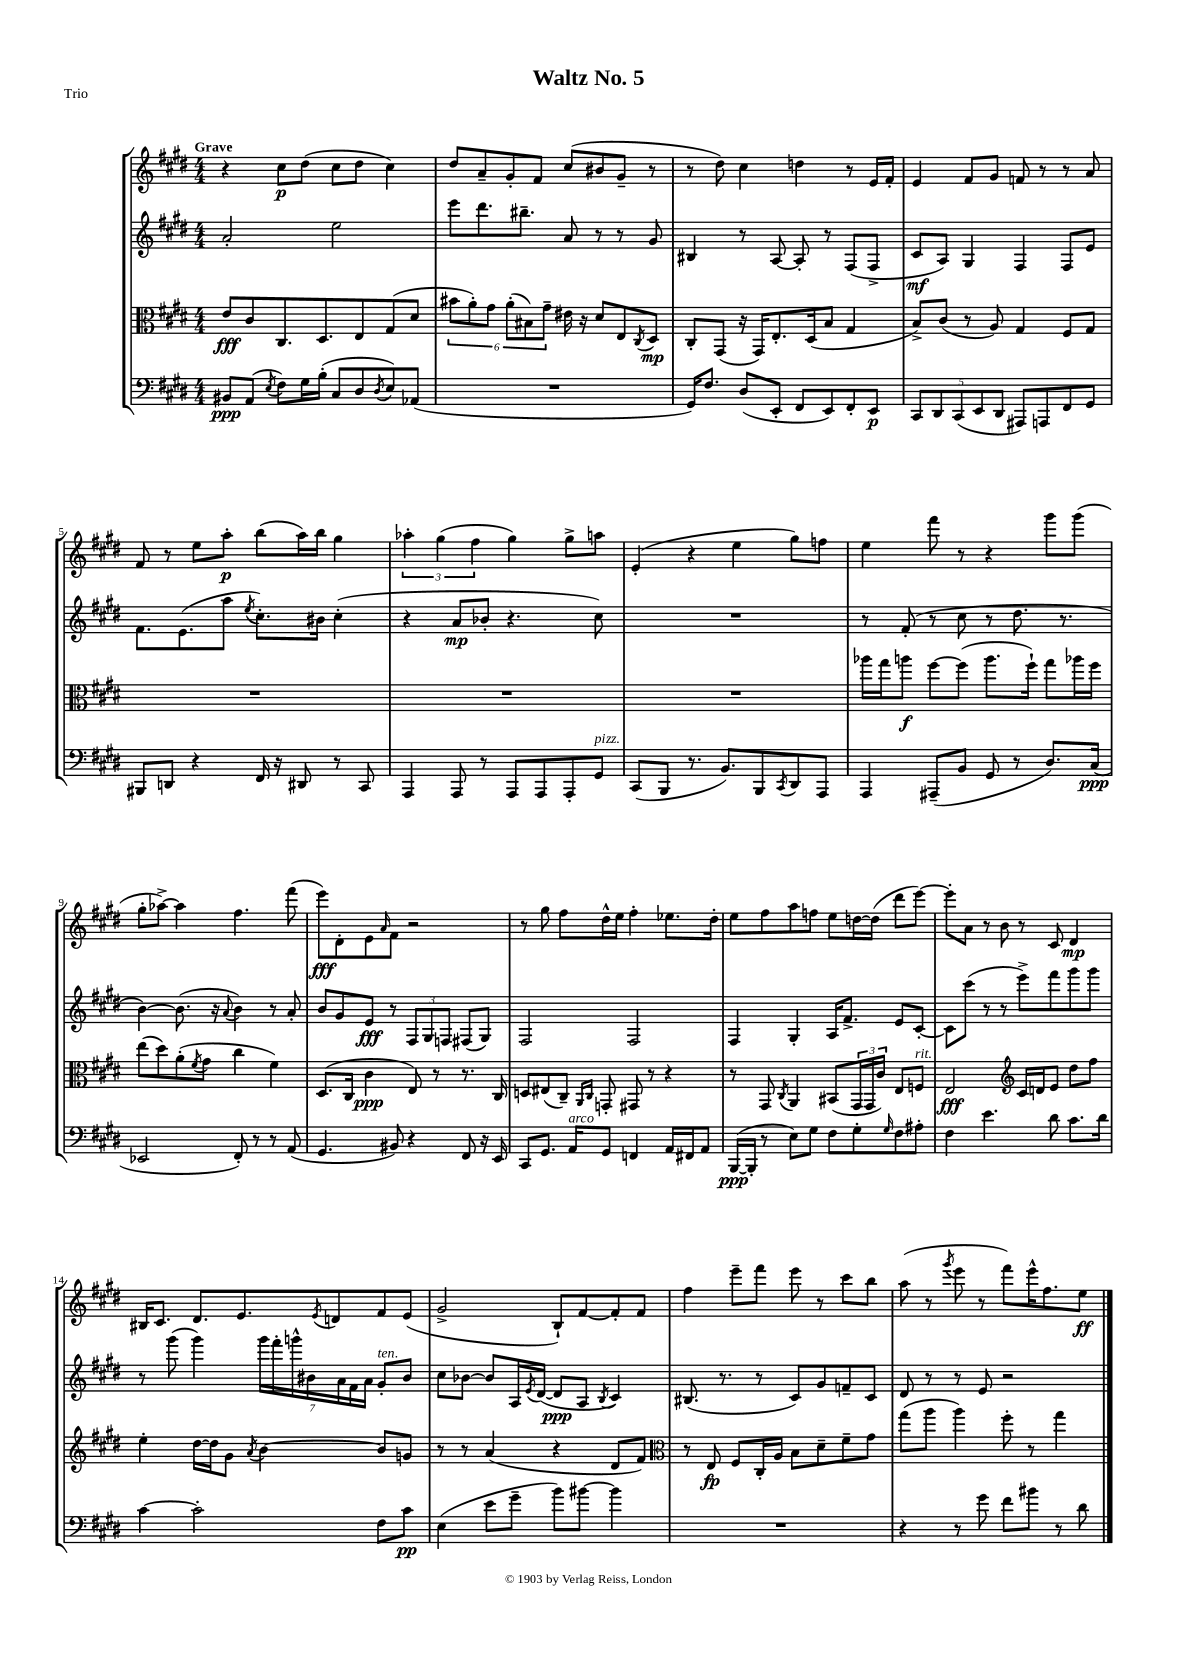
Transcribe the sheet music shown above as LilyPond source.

\header { title = "Waltz No. 5" piece = "Trio" }
<<
\new StaffGroup <<
\new Staff = "s0" {
    \clef treble \key e \major \numericTimeSignature \time 4/4 \tempo "Grave"
    r4 cis''8\p dis''8( cis''8 dis''8 cis''4) |
    dis''8 a'8-- gis'8-. fis'8 cis''8( bis'8 gis'8-- r8 |
    r8 dis''8) cis''4 d''4 r8 e'16 fis'16-. |
    e'4 fis'8 gis'8 f'8 r8 r8 a'8 |
    fis'8 r8 e''8 a''8-.\p b''8( a''16) b''16 gis''4 |
    \tuplet 3/2 { aes''4-. gis''4( fis''4 } gis''4) gis''8-> a''8 |
    e'4-.( r4 e''4 gis''8) f''8 |
    e''4 fis'''8 r8 r4 gis'''8 gis'''8( |
    gis''8-. aes''8~->) aes''4 fis''4. fis'''8( |
    e'''8\fff) dis'8-. e'8 \grace { a'16 } fis'8 r2 |
    r8 gis''8 fis''8 dis''16-^ e''16 fis''4-. ees''8. dis''16-. |
    e''8 fis''8 a''8 f''8 e''8 d''16~ d''16( dis'''8 e'''8~) |
    e'''8-. a'8 r8 b'8 r8 cis'8 dis'4\mp |
    bis16 cis'8. dis'8. e'8. \acciaccatura { e'8 } d'8 fis'8 e'8( |
    gis'2-> b8-!) fis'8~ fis'8-. fis'8 |
    fis''4 e'''8-- fis'''8 e'''8 r8 cis'''8 b''8 |
    a''8( r8 \acciaccatura { gis'''8 } e'''8 r8 fis'''8) e'''16-^ fis''8. e''8\ff \bar "|." |
}
\new Staff = "s1" {
    \clef treble \key e \major \numericTimeSignature \time 4/4
    a'2-. e''2 |
    e'''8 dis'''8. bis''8.-- a'8 r8 r8 gis'8 |
    bis4 r8 a8~ a8-. r8 fis8( fis8-> |
    cis'8\mf a8) gis4 fis4 fis8 e'8 |
    fis'8. e'8.( a''8 \acciaccatura { e''8 } cis''8.-.) bis'16 cis''4-.( |
    r4 a'8\mp bes'8-. r4. cis''8) |
    R1 |
    r8 fis'8-.( r8 cis''8 r8 dis''8. r8. |
    b'4~) b'8.( r16 \appoggiatura { a'8 } b'4) r8 a'8-. |
    b'8 gis'8 e'8\fff r8 \tuplet 3/2 { fis8 gis8 f8 } fis8( gis8) |
    fis2 fis2 |
    fis4 gis4-. a16 fis'8.-> e'8 cis'8~-. |
    cis'8 cis'''8( r8 r8 e'''8->) fis'''8 gis'''8 gis'''8 |
    r8 gis'''8( gis'''4) \tuplet 7/4 { gis'''16 fis'''16-. g'''16-^ bis'16 a'16 fis'16 a'16 } gis'8-.^\markup { \italic "ten." } bis'8 |
    cis''8 bes'8~ bes'8 a16 \acciaccatura { e'8 } dis'16~( dis'8\ppp a8 \acciaccatura { b8 } cis'4) |
    bis8.( r8. r8 cis'8) gis'8 f'8-- cis'8 |
    dis'8 r8 r8 e'8 r2 \bar "|." |
}
\new Staff = "s2" {
    \clef alto \key e \major \numericTimeSignature \time 4/4
    e'8\fff cis'8 cis8. dis8. e8 gis8( dis'8 |
    \tuplet 6/4 { bis'8 a'8-.) gis'8 a'8-.( bis8) gis'8-- } eis'16 r16 dis'8 e8 \acciaccatura { cis8 } dis8\mp |
    cis8-. gis,8( r16 gis,16) e8.-. dis16( b8 gis4 |
    b8->) cis'8( r8 a8) gis4 fis8 gis8 |
    R1 |
    R1 |
    R1 |
    aes''16 gis''16 a''8\f fis''8~ fis''8( a''8. fis''16-!) gis''8 aes''16 fis''16 |
    e''8( dis''8) a'8-.( \acciaccatura { fis'8 } gis'8 cis''4 fis'4) |
    dis8.( cis16 cis'4\ppp e8) r8 r8. cis16 |
    d8 eis8( cis8--) \grace { a,16 cis16 } g,8-. gis,8 r8 r4 |
    r8 gis,8 \acciaccatura { cis8 } a,4 bis,8( \tuplet 3/2 { gis,16 gis,16 cis'16) } e8 f8^\markup { \italic "rit." } |
    e2\fff \clef treble cis'16 d'16 e'8 dis''8 fis''8 |
    e''4-. dis''16~ dis''16 gis'8 \acciaccatura { a'8 } b'4~ b'8 g'8 |
    r8 r8 a'4( r4 dis'8 fis'8) |
    \clef alto r8 e8\fp fis8 cis16-. a16 b8 dis'8-- fis'8-- gis'8 |
    gis''8( a''8 a''4) fis''8-. r8 gis''4 \bar "|." |
}
\new Staff = "s3" {
    \clef bass \key e \major \numericTimeSignature \time 4/4
    bis,8\ppp a,8( \acciaccatura { e8 } fis8) gis16 b16-.( cis8 dis8 \acciaccatura { dis8 } e8) aes,8( |
    R1 |
    gis,16) fis8. dis8( e,8-. fis,8 e,8) fis,8-. e,8\p |
    \tuplet 5/4 { cis,8 dis,8 cis,8( e,8 dis,8 } ais,,8) a,,8 fis,8 gis,8 |
    bis,,8 d,8 r4 fis,16 r16 dis,8 r8 cis,8 |
    a,,4 a,,8 r8 a,,8 a,,8 a,,8-. gis,8^\markup { \italic "pizz." } |
    cis,8( b,,8 r8. b,8.) b,,8 \acciaccatura { cis,8 } dis,8 a,,8 |
    a,,4 ais,,8--( b,8 gis,8 r8 dis8.) cis16\ppp( |
    ees,2 fis,8-.) r8 r8 a,8( |
    gis,4. bis,8) r4 fis,8 r16 e,16 |
    cis,8 gis,8. a,16^\markup { \italic "arco" } gis,8 f,4 a,16 fis,16 a,8 |
    b,,16~\ppp( b,,16-. r8 e8) gis8 fis8 gis8-. \grace { gis16 } fis8 ais8-. |
    fis4 e'4. dis'8 cis'8. dis'16 |
    cis'4~ cis'2-. fis8 cis'8\pp |
    e4( e'8 gis'8-- b'8) bis'8~ bis'4 |
    R1 |
    r4 r8 gis'8 fis'8 bis'8 r8 dis'8 \bar "|." |
}
>>
>>
